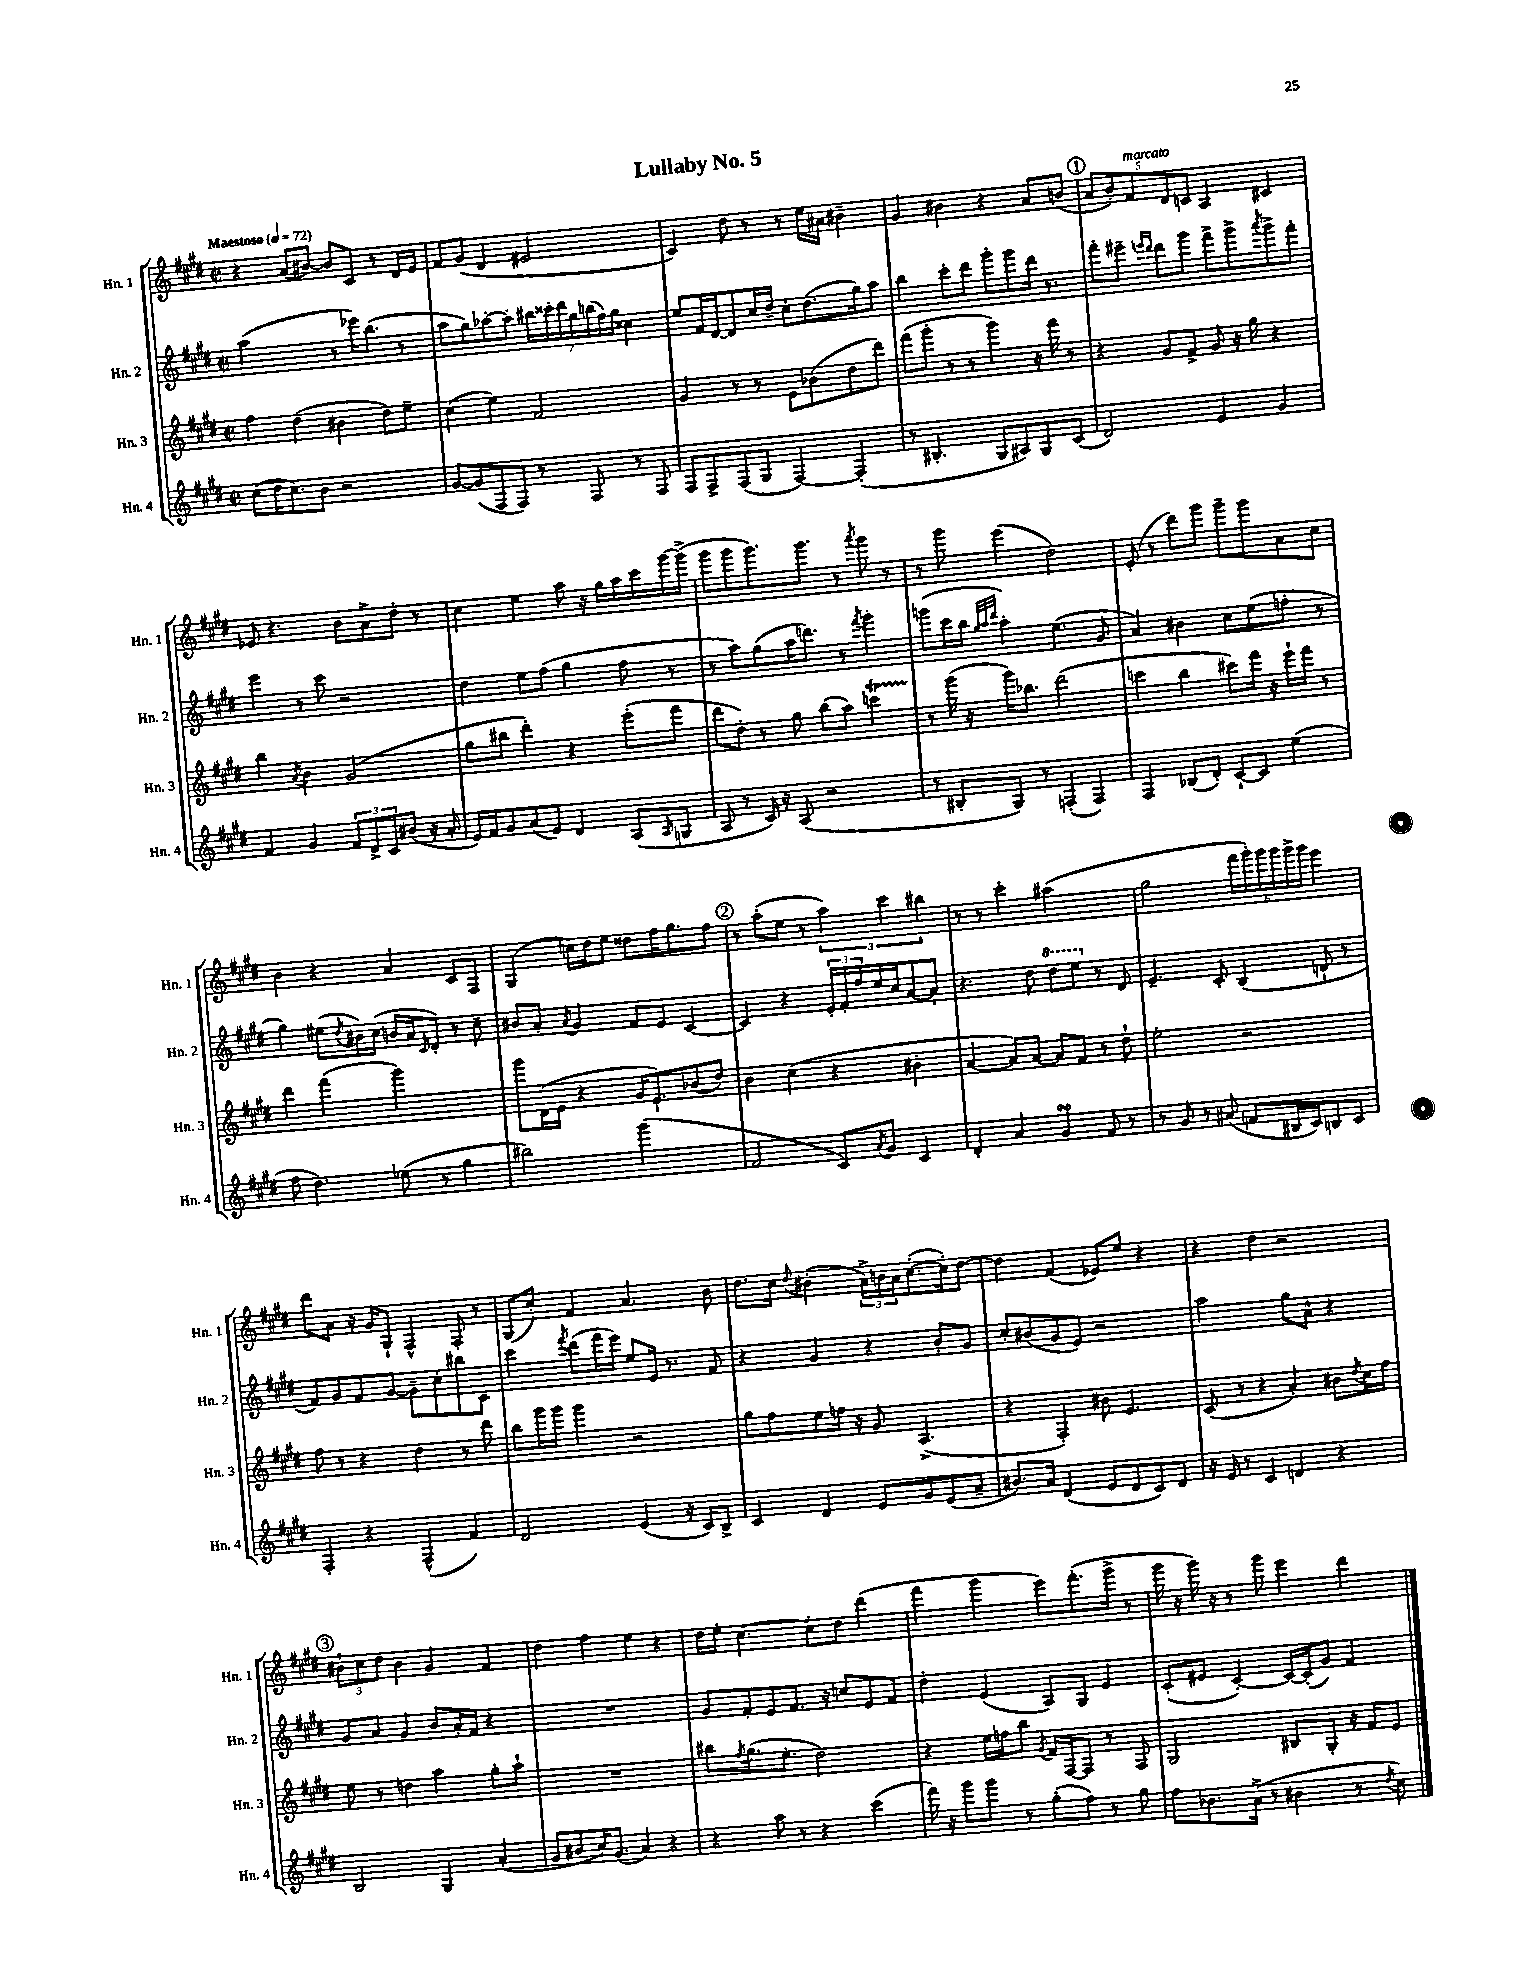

**kern	**kern	**kern	**kern
*part4	*part3	*part2	*part1
*staff4	*staff3	*staff2	*staff1
*I"Hn. 4	*I"Hn. 3	*I"Hn. 2	*I"Hn. 1
*I'Hn. 4	*I'Hn. 3	*I'Hn. 2	*I'Hn. 1
*clefG2	*clefG2	*clefG2	*clefG2
*k[f#c#g#d#]	*k[f#c#g#d#]	*k[f#c#g#d#]	*k[f#c#g#d#]
*M2/2	*M2/2	*M2/2	*M2/2
*met(c|)	*met(c|)	*met(c|)	*met(c|)
*MM72	*MM72	*MM72	*MM72
=1	=1	=1	=1
!	!	!	!LO:TX:a:B:t=Maestoso
(8cc#\L	4ff#\	(2aa\	4r
16dd#\K	.	.	.
8.cc#\)	.	.	.
.	(4dd#\	.	(8a/L
8b\J	.	.	[8b#X/J)
2r	4b#X\	8r	8b#/L]
.	.	16eee-X\KL)	8c#/J
.	.	(8.bb\J	.
.	8dd#\L)	.	8r
.	8ee~\J	8r	16d#/LL
.	.	.	16e/JJ
=2	=2	=2	=2
[8g#/L	(4cc#\	8aa\L	8f#/L
(8g#/]	.	8gg#\)	(8g#/J
8F#/	4ee\)	[8aa-X'\	4d#/
8F#/J)	.	8aa-'\J]	.
8r	2f#/	28bb#X\LL	2e#X/
.	.	28ccc##X'\	.
.	.	28ddd#\	.
.	.	28gg#\	.
8F#/	.	.	.
.	.	(28bbn\	.
.	.	28ff#\)	.
.	.	28gg#\JJ	.
8r	.	4cc##X\	.
8F#/	.	.	.
=3	=3	=3	=3
8F#/L	4g#/	8ee/L	4c#/)
8F#^/	.	16f#/L	.
.	.	[16d#/J	.
(8F#/	8r	8d#/]	8dd#\
8G#/J	8r	16cc#/L	8r
.	.	16dd#~/JJ	.
[4F#/)	8e\L	8cc#'\L	8r
.	(8b-X\	(8.dd#\	16ee\LL
.	.	.	16a#X\JJ
(4F#'/]	8dd#\	.	4b#X~\
.	.	16gg#\k)	.
.	8ddd#\J)	8aa\J	.
=4	=4	=4	=4
8r	(8fff#\L	4bb\	4g#/
4.B#X'/	8ggg#'\J	.	.
.	8r	8ccc#'\L	4b#X\
.	8r	8ddd#\J	.
8G#/L	4ggg#\)	8ggg#'\L	4r
8A#X/)	.	8ggg#\	.
8G#/	16r	16ddd#\Jk	8a/L
.	16fff#\	8.r	.
(8c#/J	8r	.	(8bn/J
!!LO:REH:place=s1:t=1
=5	=5	=5	=5
2d#/)	4r	8fff#'\L	10a/L
.	.	.	10b'/)
.	.	8eee#X~\J	.
!	!	!	!LO:TX:a:i:t=marcato
.	.	.	10f#/
.	.	16qqeeen/LL	.
.	.	16qqddd#/JJ	.
.	8g#/L	8ddd#\L	.
.	.	.	10d#/
.	8f#^/J	8ggg#\J	.
.	.	.	10cn/J
4e/	8g#/	8fff#^\L	4A/
.	16r	8ggg#^\	.
.	16gg#\	.	.
.	.	8qaaa/	.
4g#/	4r	8ggg#^\	4c#X/
.	.	8fff#'\J	.
!!LO:LB:g=z
=6	=6	=6	=6
4f#/	4bb\	4eee\	8e-X/
.	.	.	4.r
.	8qa/	.	.
4g#/	4b\	8r	.
.	.	8ccc#\	.
12f#/L	(2g#/	2r	8b\L
12d#^/	.	.	.
.	.	.	8a^\
12c#/	.	.	.
(8b#X/J	.	.	8dd#'\J
16r	.	.	8r
16a'/	.	.	.
=7	=7	=7	=7
16e/LL)	8gg#\L	4dd#\	4cc#\
16f#/J	.	.	.
8g#/	8bb#X\J	.	.
(8a/	4ddd#'\)	8ee\L	4ee\
8e/J)	.	(8ff#\J	.
4d#/	4r	4gg#\	8aa\
.	.	.	16r
.	.	.	16gg#\LL
(8A/L	(8eee'\L	8ff#\	16aa\
.	.	.	16ccc#\
16qqA/	.	.	.
8Gn/J	8fff#\J	8r	[16ggg#\
.	.	.	(16ggg#^\JJ]
=8	=8	=8	=8
8A/	8ddd#\L	8r	8ggg#\L
8r	8dd#'\J)	8aa\L)	8ggg#\
16c#/)	8r	(8gg#\	8.ggg#\)
16r	.	.	.
(8A/	8gg#\	16aa\K	.
.	.	8.dddn\J)	8.ggg#\J
2r	(8bb\L	.	.
.	8aa\J)	8r	8r
.	.	8qfff#/	8qaaa/
.	4cccnT\	4ggg#'\	8ggg#\
.	.	.	8r
=9	=9	=9	=9
8r	8r	(8gggn\L	8r
8B#X'/L	(16ggg#\	16ccc#\L	8ggg#\
.	16r	16bb\JJ	.
.	.	32qqgg#/LLL	.
.	.	32qqaa/	.
.	.	32qqddd#/JJJ	.
8G#/J)	16ggg#\KL)	4aa'\)	(4eee\
.	8.bb-X\J	.	.
8r	.	.	.
(4Fn'/	(2ddd#\	(4.ee\	2dd#\)
4F/)	.	.	.
.	.	8g#/	.
=10	=10	=10	=10
4F#/	4cccn\	4a/)	(8e'/
.	.	.	8r
(8B-X/L	4bb\	4b#X\	8ddd#\L)
8d#'/J)	.	.	8ggg#\J
[8c#`/L	8ccc#X\L)	8cc#\L	8ggg#~\L
8c#/J]	16fff#\Jk	(8ee\	8ggg#\
.	16r	.	.
(4ee\	16eee`\LL	8ffn'\J	8a\
.	16fff#\JJ	.	.
.	8r	8r	8cc#\J
!!LO:LB:g=z
=11	=11	=11	=11
8ff#\	4ddd#\	4gg#\)	4b\
4.dd#\)	.	.	.
.	(4fff#\	(8ee#X\L	4r
.	.	8qdd#/	.
.	.	16b#X\L)	.
.	.	(16cc#\JJ	.
(8ee-X\	2ggg#\)	16bn/LL	4a/
.	.	16a/J	.
.	.	16qqc#/	.
8r	.	8d#'/J)	.
4gg#\	.	8r	8c#/L
.	.	8cc#~\	8F#/J
=12	=12	=12	=12
2bb#X\)	8ggg#\L	8b#X/L	(4G#/
.	(16d#\L	8a'/J	.
.	16e\JJ	.	.
.	.	8qa/	.
.	4r	4g#/	16ccn\LL)
.	.	.	16dd#\J
.	.	.	8ee\J
(2ggg#\	16g#/KL	8f#/L	8dd##X\L
.	8.e`/)	.	.
.	.	8e/J	16ff#\K
.	.	.	8.gg#\
.	(8b-X/	[4c#/	.
.	8dd#/J)	.	8ff#\J
!!LO:REH:place=s1:t=2
=13	=13	=13	=13
2f#/	4b\	4c#/]	8r
.	.	.	(8aa'\L
.	(4cc#\	4r	8ee\J
.	.	.	8r
8c#/L)	4r	24e'/LL	6aa\)
.	.	24f#'/	.
.	.	24ff#/	.
8qa/	.	.	.
8g#/J	.	16ee/	.
.	.	.	6ccc#\
.	.	16cc#/J	.
4c#/	4b#X'\	[8a/	.
.	.	.	6bb#X\
.	.	8a'/J]	.
=14	=14	=14	=14
4d#'/	[4a/	4.r	8r
.	.	.	8r
4a/	8a/L])	.	4ccc#'\
.	[8a/J	8dd#\	.
*	*	*8va	*
4g#sSsS/	8a/L]	8ddd#\L	(2aa#X\
.	8f#/J	8eee\J	.
*	*	*X8va	*
8f#/	8r	8r	.
8r	8dd#`\	8d#/	.
=15	=15	=15	=15
8r	2ee'\	4.e~/	2gg#\
8g#/	.	.	.
8r	.	.	.
(8a#X/	.	8c#'/	.
8fn/L	2r	(4B/	24fff#\LL
.	.	.	24ggg#'\)
.	.	.	24ggg#\
16B#X/L	.	.	24ggg#\
.	.	.	24ggg#^\
16c#/J)	.	.	.
.	.	.	24ggg#\JJ
8Bn/	.	8dn`/	4eee\
8c#/J	.	8r	.
!!LO:LB:g=z
=16	=16	=16	=16
4F#'/	8ff#\	8f#/L)	8ddd#\L
.	8r	8g#/	8a\J
4r	4r	8f#/	16r
.	.	.	16g#/KL
.	.	[8g#/J	8G#`/J
(4F#^^/	4dd#\	8g#~\L]	4F#^^/
.	.	8cc#'\	.
4f#/)	8r	8bb#X\	8F#'/
.	8ddd#\	8c#\J	8r
=17	=17	=17	=17
2d#/	8bb\L	4ccc#\	(8G#/L
.	16ggg#\L	.	8cc#'/J)
.	16ggg#\JJ	.	.
.	.	8qfff#/	.
.	4ggg#\	(8ddd#\L	4f#/
.	.	16fff#\L	.
.	.	16eee\JJ)	.
(4e/	2r	8ee/L	4.a/
.	.	16e/Jk	.
.	.	8.r	.
16r	.	.	.
16c#/KL)	.	.	.
8B^/J	.	8f#/	8b\
=18	=18	=18	=18
4c#/	8gg#\L	4r	8.dd#\L
.	8ff#\	.	.
.	.	.	16cc#\Jk
.	.	.	8qqdd#/
4d#/	8ee\	4g#/	(4b#X'\
.	16ffn\Jk	.	.
.	16r	.	.
8e/L	8g#/	4r	24a^\LL)
.	.	.	24bn\
.	.	.	24a\J
8g#/	(4.A^/	.	([8.cc#'\
(8e/	.	8b'/L	.
.	.	.	16cc#'\k])
8a~/J	.	8g#/J	[8dd#\J
=19	=19	=19	=19
8.b#X/L)	4r	8cc#'/L	4dd#\]
.	.	(8b#X/	.
16a/Jk	.	.	.
(4d#/	4F#'/)	8g#/	(4f#/
.	.	8e/J)	.
8e/L	8b#X\	2r	8e-X/L)
8d#/	4.e/	.	8ee/J
8c#/)	.	.	4r
8d#/J	.	.	.
=20	=20	=20	=20
16r	(8c#/	2aa\	4r
16e/	.	.	.
8r	8r	.	.
4c#/	4r	.	4dd#\
4dn/	4a'/)	8gg#\L	2r
.	.	8a^^\J	.
4r	8b#X\L	4r	.
.	8qdd#/	.	.
.	16cc#\L	.	.
.	16ff#\JJ	.	.
!!LO:LB:g=z
!!LO:REH:place=s1:t=3
=21	=21	=21	=21
2B/	8ee\	8g#/L	12b#X`\L
.	.	.	12cc#\
.	8r	8a/J	.
.	.	.	12dd#\J
.	4ddn\	4g#/	4b#\
4G#/	4aa\	8b/L	4g#/
.	.	16a'/L	.
.	.	16f#/JJ	.
(4a'/	8gg#'\L	4r	4f#/
.	8aa`\J	.	.
=22	=22	=22	=22
8g#/L	1r	1r	4dd#\
8b#X/	.	.	.
16cc#/K)	.	.	4ff#\
(8.g#/J	.	.	.
4a/)	.	.	4ee\
4r	.	.	4r
=23	=23	=23	=23
4r	8bb#X\L	8g#/L	16dd#\LL
.	.	.	16ee'\JJ
.	8qff#/	.	.
.	(8.gg#\	8f#'/	[4.cc#\
8aa\	.	8e/	.
.	8.ee'\J	.	.
8r	.	8.f#/J	.
4r	2dd#\)	.	8cc#'\L]
.	.	16r	.
.	.	8ccn/L	8dd#\J
(4ccc#\	.	8e/	(4ddd#\
.	.	8f#/J	.
=24	=24	=24	=24
16fff#\)	4r	4dd#'\	4fff#\
16r	.	.	.
8ggg#\L	.	.	.
8ggg#\J	16ee\LL	(4e/	4ggg#\
.	16ffn\J	.	.
8r	8bb\J	.	.
.	8qg#/	.	.
(8gg#'\L	16f#/LL	8A/L)	8eee\L)
.	[16F#/J	.	.
8ff#\J)	8F#/J]	8G#/J	(8.fff#'\
8r	8r	4e/	.
.	.	.	16ggg#^\Jk
8gg#\	8F#/	.	8r
=25	=25	=25	=25
8ff#\L	2G#/	(8c#'/L	16ggg#\
.	.	.	16r
8.b-X\	.	8e#X/J	16ggg#\)
.	.	.	16r
.	.	[4c#'/)	8r
(16a^\Jk	.	.	.
8r	.	.	8ggg#\
4b#X\	8B#X/L	16c#/LL_	4eee\
.	.	(16c#'/J]	.
.	8G#'/J	8g#/J)	.
8r	16r	4f#/	4ddd#\
.	16f#/KL	.	.
8qdd#/	.	.	.
8cc#\)	8e/J	.	.
==	==	==	==
*-	*-	*-	*-
